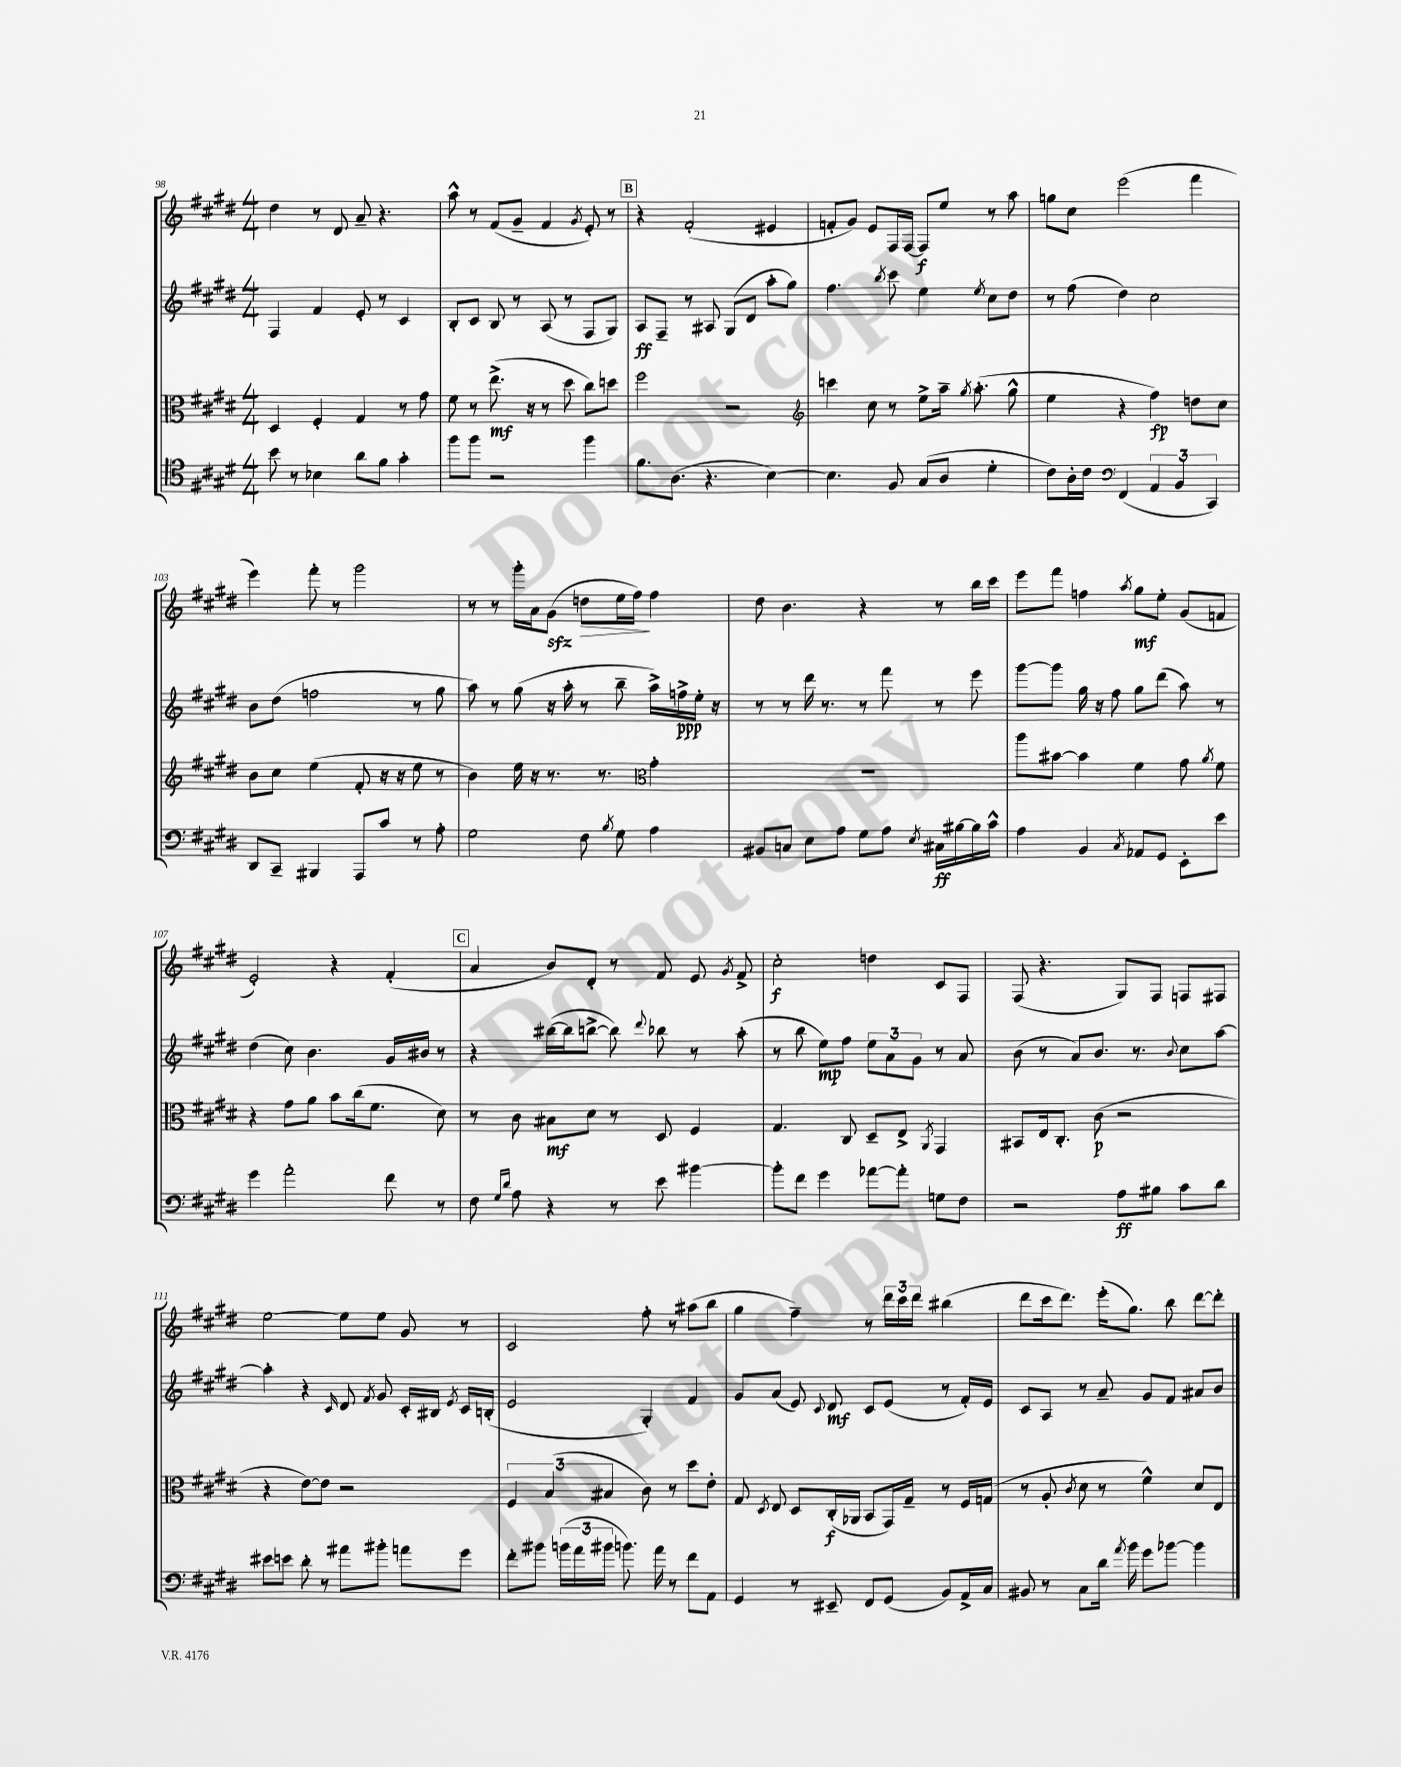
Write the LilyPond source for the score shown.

<<
\new StaffGroup <<
\new Staff = "s0" {
    \clef treble \key e \major \numericTimeSignature \time 4/4
    \autoBeamOff dis''4 r8 dis'8 a'8-- r4. |
    a''8-^ r8 fis'8[( gis'8]-- fis'4 \acciaccatura { gis'8 } e'8-.) r8 |
    \mark \markup { \box "B" } r4 fis'2-.( eis'4 |
    f'8[-. gis'8]) e'8[ fis16 fis16]~ fis8[\f e''8] r8 a''8 |
    g''8[ cis''8] e'''2( fis'''4 |
    e'''4) fis'''8-. r8 gis'''2 |
    r8 r8 gis'''16[-. a'16 gis'8]\sfz( d''8[\> e''16 fis''16]\!) fis''4 |
    dis''8 b'4. r4 r8 b''16[ cis'''16] |
    e'''8[ fis'''8] f''4 \acciaccatura { a''8 } gis''8[\mf e''8]-. gis'8[( f'8] |
    e'2-.) r4 fis'4-.( |
    \mark \markup { \box "C" } a'4 b'8[) dis'8]-. r8 fis'8 e'8 \acciaccatura { gis'8 } fis'8-> |
    cis''2-.\f d''4 cis'8[ fis8] |
    fis8( r4. gis8[) fis8] f8[ fis8] |
    e''2~ e''8[ e''8] gis'8 r8 |
    cis'2 fis''8-. r8 ais''8[( b''8] |
    gis''4 fis''4--) r8 \tuplet 3/2 { dis'''16[ cis'''16 dis'''16] } bis''4( |
    dis'''8[ cis'''16 dis'''8.]) e'''16[-.( gis''8.]) b''8 dis'''8[~ dis'''8]-. \bar "|." |
}
\new Staff = "s1" {
    \clef treble \key e \major \numericTimeSignature \time 4/4
    \autoBeamOff fis4 fis'4 e'8-. r8 cis'4 |
    b8[-. cis'8] b8 r8 a8( r8 fis8[ gis8]) |
    \mark \markup { \box "B" } a8[\ff fis8]-- r8 ais8 gis8[( dis'8] a''8[-. gis''8]) |
    fis''4. \acciaccatura { b''8 } cis'''8 e''4 \acciaccatura { e''8 } cis''8[ dis''8] |
    r8 fis''8( dis''4) cis''2 |
    b'8[ dis''8]( f''2 r8 gis''8 |
    a''8) r8 gis''8( r16 a''16-. r8 b''8-- a''16[->) f''16->\ppp e''16]-. r16 |
    r8 r8 dis'''16 r8. r8 fis'''8 r8 e'''8 |
    gis'''8[~ gis'''8] gis''16 r16 fis''8 gis''8[ dis'''8]( a''8) r8 |
    dis''4( cis''8) b'4. gis'16[ bis'16] r8 |
    \mark \markup { \box "C" } r4 bis''16[~( bis''16 b''8]~-> b''8) \appoggiatura { dis'''8 } bes''8 r8 a''8-.( |
    r8 b''8 e''8[\mp) fis''8] \tuplet 3/2 { e''8[ a'8 gis'8] } r8 a'8 |
    b'8( r8 a'8[) b'8.] r8. \appoggiatura { b'8 } cis''8[ a''8]~ |
    a''4-. r4 \grace { cis'16 } dis'8 \acciaccatura { fis'8 } gis'8 cis'16[-. bis16] \acciaccatura { e'8 } cis'16[ b16]-.( |
    e'2 gis4-.) fis'4 |
    gis'8[ a'8]( e'8) \appoggiatura { cis'8 } dis'8\mf cis'8[ e'8]( r8 fis'16[-.) e'16] |
    cis'8[ a8] r8 a'8-- gis'8[ fis'8] ais'8[ b'8] \bar "|." |
}
\new Staff = "s2" {
    \clef alto \key e \major \numericTimeSignature \time 4/4
    \autoBeamOff dis4 fis4-. gis4 r8 gis'8 |
    fis'8 r8 e''8.->\mf( r16 r8 dis''8 cis''8[) d''8] |
    \mark \markup { \box "B" } fis''2 r2 |
    \clef treble c'''4 cis''8 r8 e''8[-> a''16]-- \acciaccatura { gis''8 } a''8.-.( gis''8-^ |
    e''4 r4 fis''4\fp) d''8[ cis''8] |
    b'8[ cis''8] e''4( fis'8-. r16 r16 e''8 r8 |
    b'4) e''16 r16 r8. r8. \clef alto gis'4-. |
    R1 |
    a''8[ bis'8]~ bis'4 fis'4 gis'8 \acciaccatura { a'8 } fis'8 |
    r4 gis'8[ a'8] b'8[ cis''16( fis'8.] dis'8) |
    \mark \markup { \box "C" } r8 cis'8 bis8[\mf dis'8] r8 dis8 fis4 |
    gis4. cis8 dis8[-- e8]-> \acciaccatura { a,8 } gis,4 |
    bis,8[ e16 cis8.]-. cis'8\p( r2 |
    r4 e'8[~) e'8] r2 |
    \tuplet 3/2 { fis4 b4( bis4 } cis'8) r8 dis''8[ e'8]-. |
    gis8 \acciaccatura { dis8 } e8 dis8[ cis16-.\f( aes,16] b,8[ gis,16) gis16]-- r8 fis16[ g16]( |
    r8 a8-. \acciaccatura { cis'8 } dis'8 r8 fis'4-^) dis'8[ e8] \bar "|." |
}
\new Staff = "s3" {
    \clef tenor \key e \major \numericTimeSignature \time 4/4
    \autoBeamOff b'8 r8 bes4 a'8[ fis'8] gis'4-. |
    fis''8[ fis''8] r2 fis''4 |
    \mark \markup { \box "B" } fis'8.[ a8.]( r4. b4~) |
    b4. fis8 gis8[( a8] dis'4-. |
    cis'8[) a16-. cis'16] \clef bass fis,4( \tuplet 3/2 { a,4 b,4 cis,4) } |
    dis,8[ cis,8]-- bis,,4 a,,8[ cis'8] r8 a8-. |
    gis2 fis8 \acciaccatura { b8 } gis8 a4 |
    bis,8[ c8] e8[ a8] gis8[ a8] \acciaccatura { e8 } cis16[\ff bis16~ bis16 cis'16]-^ |
    a4 b,4 \acciaccatura { cis8 } aes,8[ gis,8] e,8[-. e'8] |
    gis'4 a'2-. fis'8 r8 |
    \mark \markup { \box "C" } fis8 \grace { gis16[ dis'16] } a8 r4 r8 e'8 bis'4~ |
    bis'8[-. fis'8] gis'4 aes'8[~ aes'8]-. g8[ fis8] |
    r2 a8[\ff bis8] cis'8[ dis'8] |
    eis'8[ e'8] dis'8-. r8 ais'8[ bis'8]-. a'8[ gis'8] |
    fis'8[-. bis'8] \tuplet 3/2 { b'16[( a'16 bis'16] } b'8.) a'16 r8 fis'8[ a,8] |
    gis,4 r8 eis,8-- fis,8[ gis,8]( b,8[) a,16-> cis16] |
    bis,8 r8 cis8[ dis'16] \acciaccatura { a'8 } b'16 gis'8[ bes'8]~ bes'4 \bar "|." |
}
>>
>>
\layout { \context { \Score currentBarNumber = #98 } }
